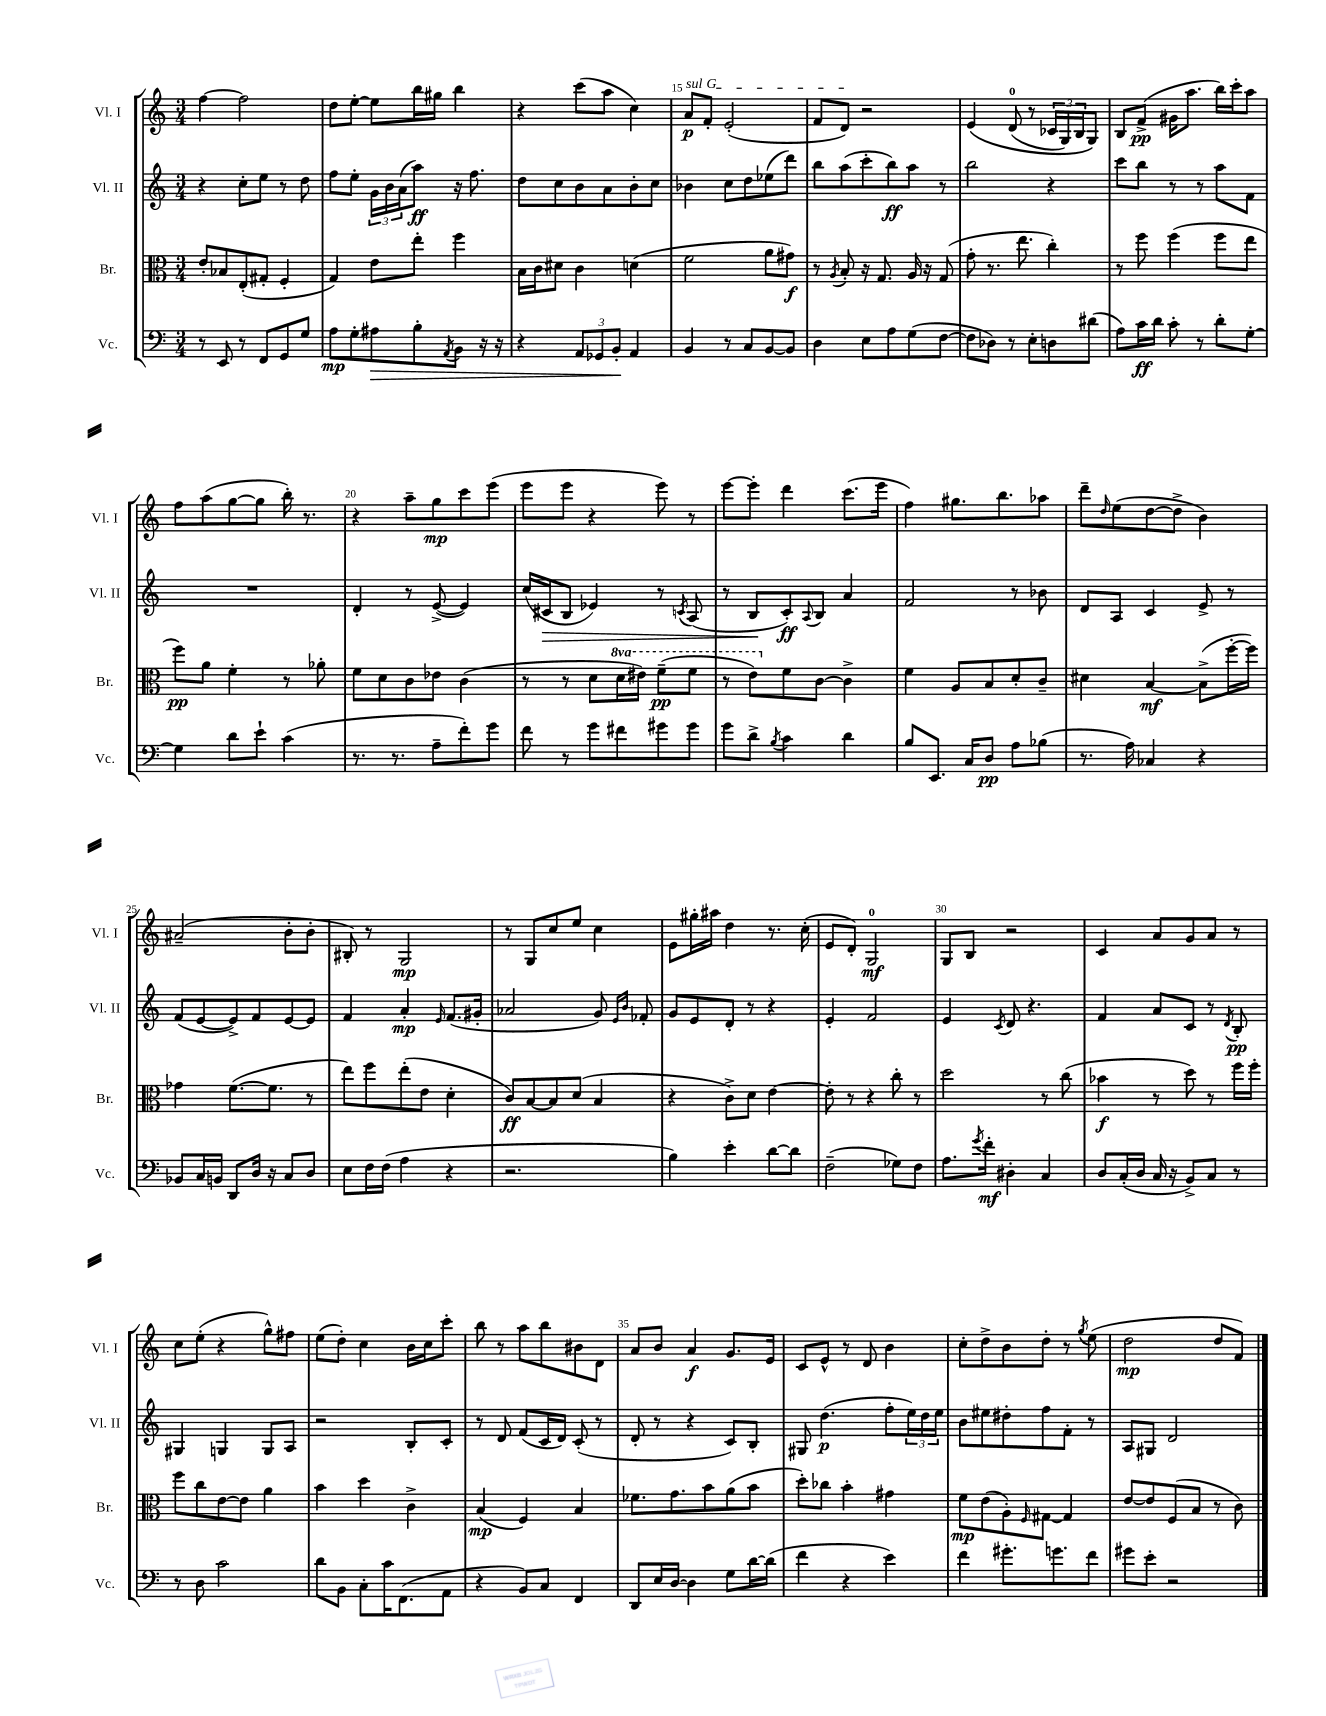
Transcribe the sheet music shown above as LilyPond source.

<<
\new StaffGroup <<
\new Staff = "s0" \with { instrumentName = "Vl. I" shortInstrumentName = "Vl. I" } {
    \clef treble \key c \major \numericTimeSignature \time 3/4
    f''4~ f''2 |
    d''8 e''8~-. e''8 b''16 gis''16 b''4 |
    r4 c'''8( a''8 c''4) |
    \once \override TextSpanner.bound-details.left.text = \markup { \italic "sul G" } a'8\p\startTextSpan f'8-. e'2-.( |
    f'8 d'8\stopTextSpan) r2 |
    e'4\( d'8-0( r8 \tuplet 3/2 { ces'16 g16) b16 } g8\) |
    b8 f'8->\pp( gis'16 a''8. b''16) c'''16-. a''8 |
    f''8 a''8( g''8~ g''8 b''16-.) r8. |
    r4 a''8-- g''8\mp c'''8 e'''8( |
    e'''8 e'''8 r4 e'''8) r8 |
    e'''8~ e'''8-. d'''4 c'''8.( e'''16 |
    f''4) gis''8. b''8. aes''8 |
    d'''8-- \grace { d''16 } e''8( d''8~ d''8-> b'4) |
    ais'2--( b'8-. b'8-. |
    bis8-.) r8 g2\mp |
    r8 g8 c''8 e''8 c''4 |
    e'8 gis''16-. ais''16 d''4 r8. c''16-.( |
    e'8 d'8-.) g2-0\mf |
    g8 b8 r2 |
    c'4 a'8 g'8 a'8 r8 |
    c''8 e''8-.( r4 g''8-^) fis''8 |
    e''8( d''8-.) c''4 b'16 c''16 c'''8-. |
    b''8 r8 a''8 b''8 bis'8 d'8 |
    a'8 b'8 a'4\f g'8. e'16 |
    c'8 e'8-^ r8 d'8 b'4 |
    c''8-. d''8-> b'8 d''8-. r8 \acciaccatura { g''8 } e''8( |
    d''2\mp d''8 f'8) \bar "|." |
}
\new Staff = "s1" \with { instrumentName = "Vl. II" shortInstrumentName = "Vl. II" } {
    \clef treble \key c \major \numericTimeSignature \time 3/4
    r4 c''8-. e''8 r8 d''8 |
    f''8 e''8-. \tuplet 3/2 { g'16 b'16 a'16( } a''8\ff) r16 f''8. |
    d''8 c''8 b'8 a'8 b'8-. c''8 |
    bes'4 c''8 d''8 ees''8( d'''8) |
    b''8 a''8( c'''8-. b''8\ff) a''8 r8 |
    b''2 r4 |
    c'''8 b''8 r8 r8 a''8 f'8 |
    R2. |
    d'4-. r8 e'8~->( e'4) |
    c''16( cis'16\> b8 ees'4) r8 \acciaccatura { c'8 } a8( |
    r8 b8\! c'8-.\ff) \appoggiatura { a8 } b8 a'4 |
    f'2 r8 bes'8 |
    d'8 a8 c'4 e'8-> r8 |
    f'8( e'8~ e'8->) f'8 e'8~ e'8 |
    f'4 a'4-.\mp \grace { e'16 } f'8.( gis'16-. |
    aes'2 g'8) \grace { e'16 b'16 } fes'8-. |
    g'8 e'8 d'8-. r8 r4 |
    e'4-. f'2 |
    e'4 \acciaccatura { c'8 } d'8 r4. |
    f'4 a'8 c'8 r8 \acciaccatura { d'8 } b8-.\pp |
    gis4 g4 g8 a8 |
    r2 b8-. c'8-. |
    r8 d'8 f'8( c'16 d'16) c'8-.( r8 |
    d'8-. r8 r4 c'8) b8-. |
    gis8 d''4.\p( f''8-. \tuplet 3/2 { e''16) d''16 e''16 } |
    b'8 eis''8 dis''8-. f''8 f'8-. r8 |
    a8 gis8 d'2 \bar "|." |
}
\new Staff = "s2" \with { instrumentName = "Br." shortInstrumentName = "Br." } {
    \clef alto \key c \major \numericTimeSignature \time 3/4 \set Staff.ottavationMarkups = #ottavation-simple-ordinals
    e'8-. bes8 e8-.( gis8-. f4-. |
    g4) e'8 e''8-. f''4 |
    b16 c'16 dis'8 c'4 d'4( |
    f'2 a'8 gis'8\f) |
    r8 \acciaccatura { a8 } b8-. r16 g8. a16 r16 g8( |
    g'8-. r8. e''8. c''4-.) |
    r8 f''8 f''4( f''8 e''8 |
    f''8\pp) a'8 f'4-. r8 aes'8-. |
    f'8 d'8 c'8 ees'8 c'4( |
    r8 r8 d'8 \ottava #1 d''16 eis''16) f''8--\pp( f''8 |
    r8 e''8) \ottava #0 f'8 c'8~ c'4-> |
    f'4 a8 b8 d'8-. c'8-- |
    dis'4 b4~\mf b8->( f''16~-. f''16) |
    ges'4 f'8.~( f'8. r8 |
    e''8) f''8 e''8-.( e'8 d'4-. |
    c'8\ff) b8~ b8 d'8( b4 |
    r4 c'8->) d'8 e'4~ |
    e'8-. r8 r4 c''8-. r8 |
    d''2 r8 c''8( |
    bes'4\f r8 d''8) r8 f''16 f''16-. |
    f''8 c''8 e'8~ e'8 a'4 |
    b'4 d''4 c'4-> |
    b4\mp( f4) b4 |
    fes'8. g'8. b'8 a'8( b'8 |
    d''8-.) ces''8 b'4-. gis'4 |
    f'8\mp e'8( a8-.) \grace { f16 } gis8~ gis4 |
    e'8~ e'8 f8( b8 r8 c'8) \bar "|." |
}
\new Staff = "s3" \with { instrumentName = "Vc." shortInstrumentName = "Vc." } {
    \clef bass \key c \major \numericTimeSignature \time 3/4
    r8 e,8 r8 f,8 g,8 g8 |
    a8\mp g8-. ais8\> b8-. \acciaccatura { a,8 } b,8 r16 r16 |
    r4 \tuplet 3/2 { a,8 ges,8 b,8-.\! } a,4 |
    b,4 r8 c8 b,8~ b,8 |
    d4 e8 a8 g8( f8~ |
    f8 des8) r8 e8-. d8 dis'8( |
    a8) c'16\ff d'16 c'8-. r8 d'8-. g8~-. |
    g4 d'8 e'8-! c'4( |
    r8. r8. a8-- f'8-.) g'8 |
    f'8 r8 g'8 fis'8 gis'8 gis'8 |
    g'8 d'8-> \acciaccatura { b8 } c'4 d'4 |
    b8 e,8. c16 d8\pp a8 bes8( |
    r8. a16) ces4 r4 |
    bes,8 c16 b,16 d,8 d16 r16 c8 d8 |
    e8 f16 f16( a4 r4 |
    r2. |
    b4) e'4-. d'8~ d'8 |
    f2--( ges8) f8 |
    a8. \acciaccatura { g'8 } f'16-.\mf dis4-. c4 |
    d8 c16-.( d16 c16 r16 b,8->) c8 r8 |
    r8 d8 c'2 |
    d'8 b,8 c8-. c'16 f,8.( a,8 |
    r4 b,8) c8 f,4 |
    d,8 e16 d16~ d4 g8 d'16~ d'16( |
    f'4 r4 e'4) |
    f'4 gis'8.-. g'8. f'8 |
    gis'8 e'8-. r2 \bar "|." |
}
>>
>>
\layout { \context { \Score currentBarNumber = #12 \override BarNumber.break-visibility = ##(#f #t #t) barNumberVisibility = #(every-nth-bar-number-visible 5) } }
